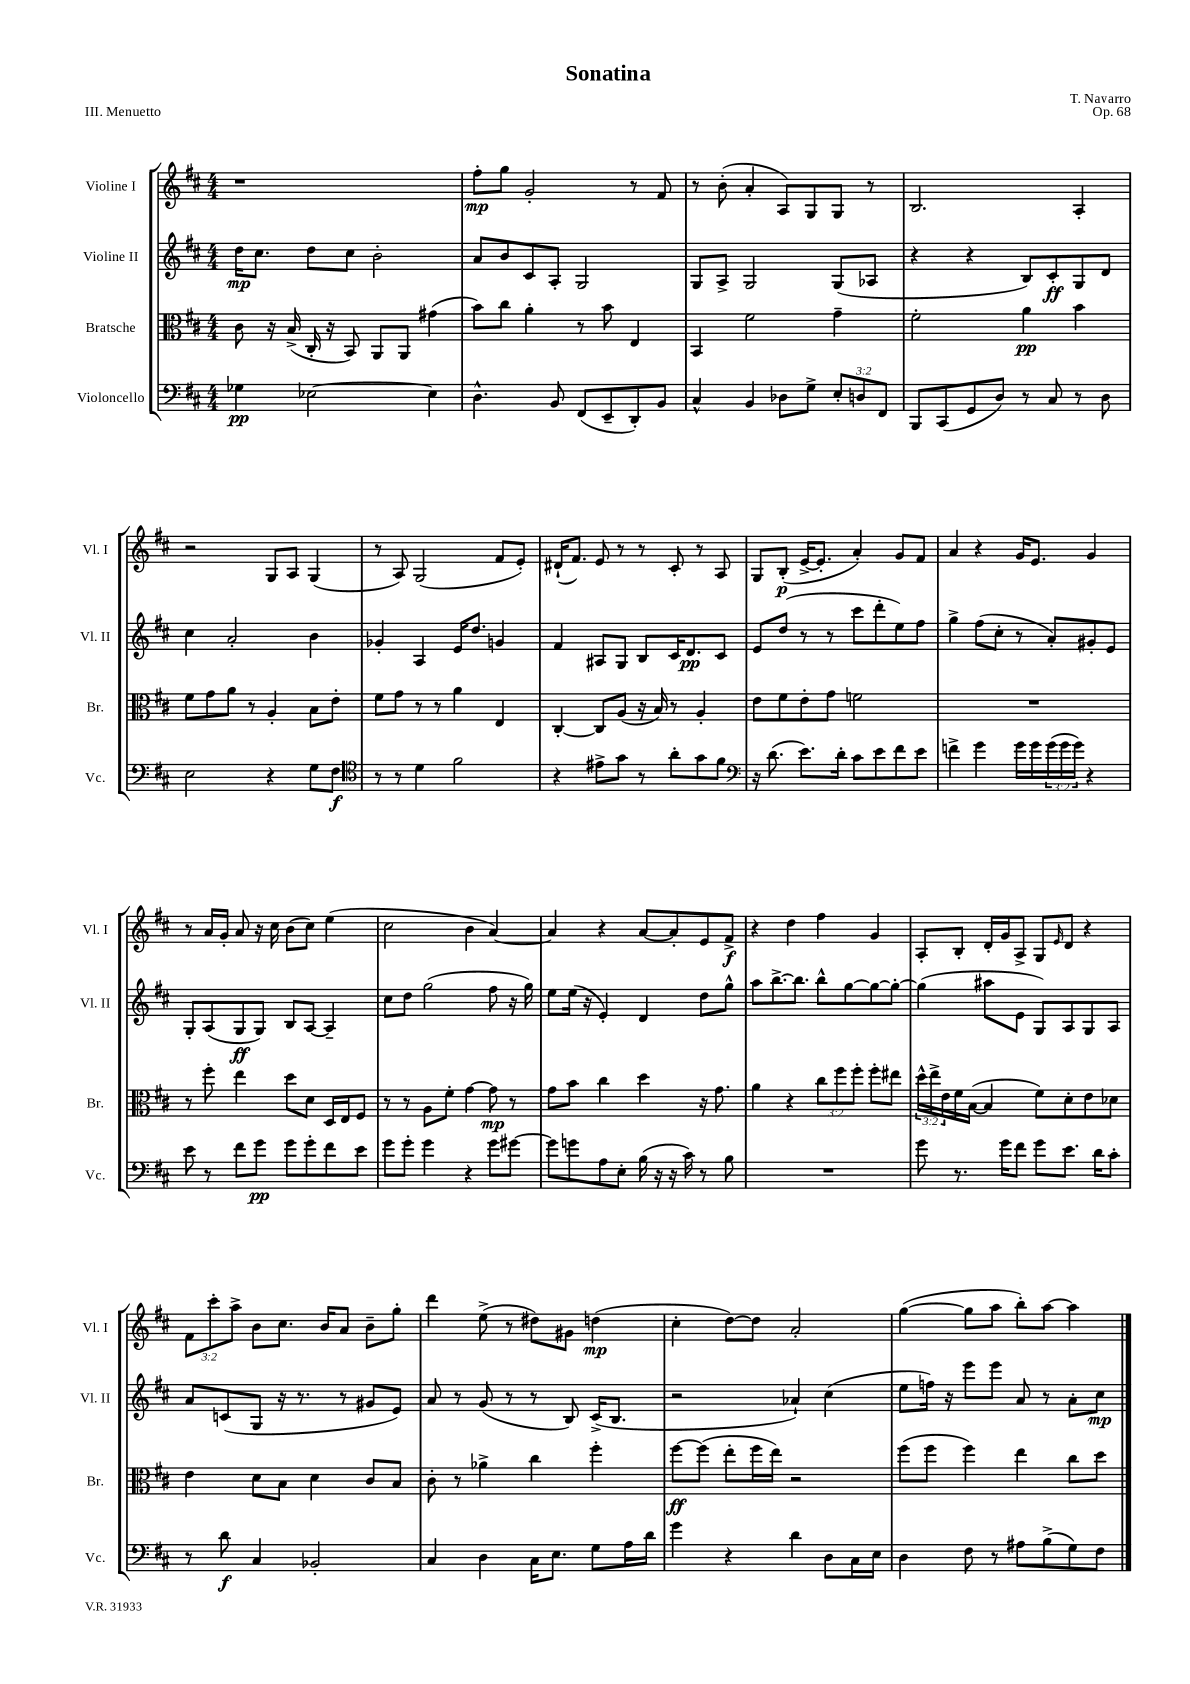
\header { title = "Sonatina" composer = "T. Navarro" opus = "Op. 68" piece = "III. Menuetto" }
<<
\new StaffGroup <<
\new Staff = "s0" \with { instrumentName = "Violine I" shortInstrumentName = "Vl. I" } {
    \clef treble \key d \major \numericTimeSignature \time 4/4 \override Staff.TupletNumber.text = #tuplet-number::calc-fraction-text
    r1 |
    fis''8-.\mp g''8 g'2-. r8 fis'8 |
    r8 b'8-.( a'4-. a8) g8 g8 r8 |
    b2. a4-. |
    r2 g8 a8 g4( |
    r8 a8) g2( fis'8 e'8-.) |
    dis'16-!( fis'8.) e'8 r8 r8 cis'8-. r8 a8 |
    g8 b8-.\p( e'16~-> e'8.-. a'4-.) g'8 fis'8 |
    a'4 r4 g'16 e'8. g'4 |
    r8 a'16 g'16-. a'8 r16 cis''16 b'8( cis''8) e''4( |
    cis''2 b'4 a'4~) |
    a'4 r4 a'8~ a'8-. e'8 fis'8->\f |
    r4 d''4 fis''4 g'4 |
    a8-. b8-. d'16-. g'16 a8-> g8 \grace { e'16 } d'8 r4 |
    \tuplet 3/2 { fis'8 cis'''8-. a''8-> } b'8 cis''8. b'16 a'8 b'8-- g''8-. |
    d'''4 e''8->( r8 dis''8) gis'8 d''4\mp( |
    cis''4-. d''8~) d''8 a'2-. |
    g''4~( g''8 a''8 b''8-.) a''8~ a''4 \bar "|." |
}
\new Staff = "s1" \with { instrumentName = "Violine II" shortInstrumentName = "Vl. II" } {
    \clef treble \key d \major \numericTimeSignature \time 4/4
    d''16\mp cis''8. d''8 cis''8 b'2-. |
    a'8 b'8 cis'8 a8-. g2 |
    g8 a8-> g2 g8( aes8 |
    r4 r4 b8) cis'8-.\ff g8 d'8 |
    cis''4 a'2-. b'4 |
    ges'4-. a4 e'16 d''8. g'4 |
    fis'4 ais8 g8 b8 cis'16 d'8.\pp cis'8 |
    e'8 d''8( r8 r8 cis'''8 d'''8-. e''8) fis''8 |
    g''4-> fis''8( cis''8-. r8 a'8-.) gis'8-. e'8 |
    g8-. a8( g8\ff g8) b8 a8~ a4-- |
    cis''8 d''8 g''2( fis''8 r16 g''16) |
    e''8 e''16( r16 e'4-.) d'4 d''8 g''8-^ |
    a''8 b''8.~-> b''8. b''8-^ g''8~ g''8~ g''8~-. |
    g''4( ais''8 e'8 g8) a8 g8 a8 |
    a'8 c'8( g8 r16 r8. r8 gis'8 e'8) |
    a'8 r8 g'8( r8 r8 b8) cis'16->( b8. |
    r2 aes'4-!) cis''4( |
    e''8 f''16) r16 e'''8 e'''8 a'8 r8 a'8-. cis''8\mp \bar "|." |
}
\new Staff = "s2" \with { instrumentName = "Bratsche" shortInstrumentName = "Br." } {
    \clef alto \key d \major \numericTimeSignature \time 4/4 \override Staff.TupletNumber.text = #tuplet-number::calc-fraction-text
    cis'8 r16 b16->( cis16-. r16 b,8) a,8 a,8 gis'4( |
    b'8) cis''8 a'4-. r8 b'8 e4 |
    b,4 fis'2 g'4-- |
    fis'2-. a'4\pp b'4 |
    fis'8 g'8 a'8 r8 a4-. b8 e'8-. |
    fis'8 g'8 r8 r8 a'4 e4 |
    cis4~-. cis8 a8( r16 b16) r8 a4-. |
    e'8 fis'8 e'8-. g'8 f'2 |
    R1 |
    r8 fis''8-. e''4 d''8 d'8 d16 e16 fis8 |
    r8 r8 a8 fis'8-. g'4~ g'8\mp r8 |
    g'8 b'8 cis''4 d''4 r16 g'8. |
    a'4 r4 \tuplet 3/2 { cis''8 fis''8 fis''8-. } fis''8-. eis''8 |
    \tuplet 3/2 { d''16-^ e''16-> e'16 } fis'16 b16~( b4 fis'8) d'8-. e'8 des'8 |
    e'4 d'8 b8 d'4 cis'8 b8 |
    cis'8-. r8 aes'4-> cis''4 fis''4-. |
    fis''8~\ff fis''8( e''8-. fis''16 e''16) r2 |
    fis''8( fis''8 fis''4) e''4 cis''8 d''8 \bar "|." |
}
\new Staff = "s3" \with { instrumentName = "Violoncello" shortInstrumentName = "Vc." } {
    \clef bass \key d \major \numericTimeSignature \time 4/4 \override Staff.TupletNumber.text = #tuplet-number::calc-fraction-text
    ges4\pp ees2~ ees4 |
    d4.-^ b,8 fis,8( e,8-- d,8-.) b,8 |
    cis4-^ b,4 des8 g8-> \tuplet 3/2 { e8-. d8 fis,8 } |
    b,,8 cis,8( g,8 d8) r8 cis8 r8 d8 |
    e2 r4 g8 fis8\f |
    \clef tenor r8 r8 d'4 fis'2 |
    r4 eis'8-> g'8 r8 a'8-. g'8 fis'8 |
    \clef bass r16 d'8.( e'8.) d'16-. cis'8 e'8 fis'8 e'8 |
    f'4-> g'4 g'16 g'16 \tuplet 3/2 { g'16( g'16 g'16) } r4 |
    e'8 r8 fis'8 g'8\pp g'8 g'8-. fis'8 e'8 |
    g'8 g'8-. g'4 r4 g'8 gis'8~ |
    gis'8 g'8 a8 e8-. b16( r16 r16 cis'16) r8 b8 |
    R1 |
    g'8 r8. g'16 fis'8 g'8 e'8. d'16 cis'8-. |
    r8 d'8\f cis4 bes,2-. |
    cis4 d4 cis16 e8. g8 a16 d'16 |
    g'4 r4 d'4 d8 cis16 e16 |
    d4 fis8 r8 ais8 b8->( g8) fis8 \bar "|." |
}
>>
>>
\layout { \context { \Score \remove "Bar_number_engraver" } }
